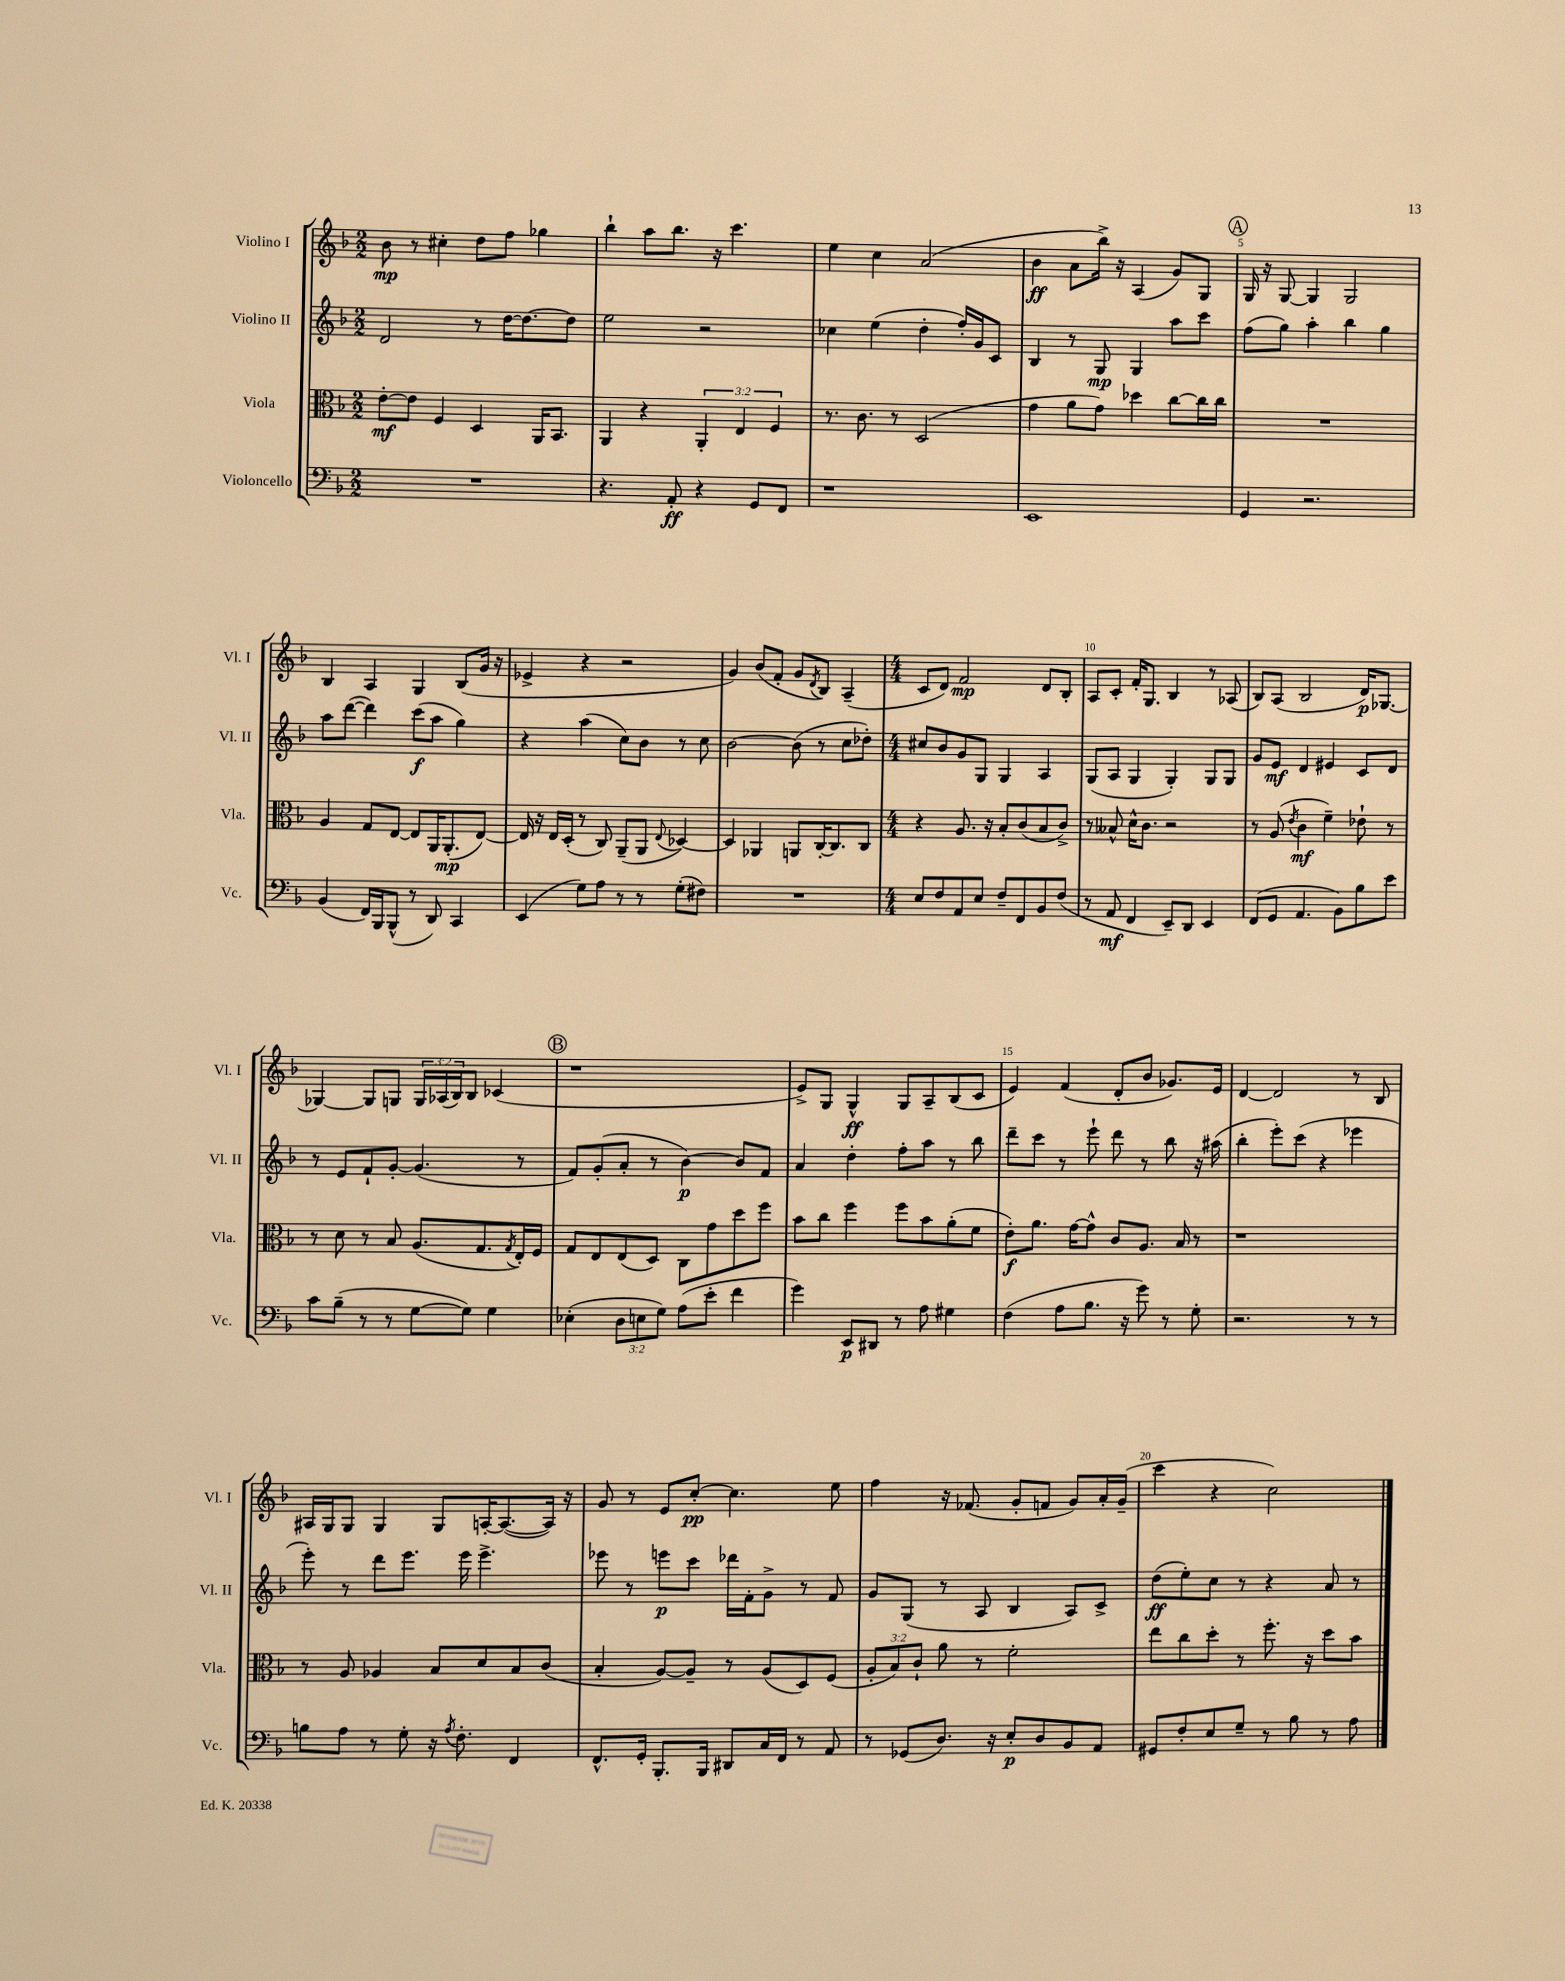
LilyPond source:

<<
\new StaffGroup <<
\new Staff = "s0" \with { instrumentName = "Violino I" shortInstrumentName = "Vl. I" } {
    \clef treble \key f \major \numericTimeSignature \time 2/2 \override Staff.TupletNumber.text = #tuplet-number::calc-fraction-text
    bes'8\mp r8 cis''4-. d''8 f''8 ges''4 |
    bes''4-! a''8 bes''8. r16 c'''4. |
    e''4 c''4 a'2( |
    bes'4\ff a'8 bes''16->) r16 a4( g'8) g8 |
    \mark \markup { \circle "A" } g16 r16 g8~ g4 g2 |
    bes4 a4 g4 bes8( g'16 r16 |
    ees'4-> r4 r2 |
    g'4) bes'8( f'8-. g'8 \acciaccatura { d'8 } bes8) a4--( |
    \numericTimeSignature \time 4/4 c'8 d'8) f'2\mp d'8 bes8-. |
    a8 c'8-. f'16-. g8. bes4 r8 aes8( |
    bes8) a8( bes2 d'16\p) ges8.~ |
    ges4~ ges8 g8 \tuplet 3/2 { g16 aes16( bes16) } bes8 ces'4( |
    \mark \markup { \circle "B" } r1 |
    e'8->) g8 g4-^\ff g8 a8-- bes8( c'8 |
    e'4) f'4( d'8-. bes'8 ges'8.) e'16 |
    d'4~ d'2 r8 bes8 |
    ais16 g16 g8 g4 g8 a16~-. a8.~( a16) r16 |
    g'8 r8 e'8 c''8~-.\pp c''4. e''8 |
    f''4 r16 fes'8.( g'8-. f'8 g'8) a'16-. g'16--( |
    c'''4 r4 c''2) \bar "|." |
}
\new Staff = "s1" \with { instrumentName = "Violino II" shortInstrumentName = "Vl. II" } {
    \clef treble \key f \major \numericTimeSignature \time 2/2
    d'2 r8 d''16~ d''8.~ d''8 |
    e''2 r2 |
    ces''4 e''4( d''4-. f''16-.) g'16 c'8 |
    bes4 r8 g8\mp g4 a''8 c'''8 |
    \mark \markup { \circle "A" } f''8( g''8) a''4-. bes''4 g''4 |
    a''8 d'''8~( d'''4) c'''8\f( a''8 g''4) |
    r4 a''4( c''8) bes'8 r8 c''8 |
    bes'2~ bes'8( r8 c''8 des''8-.) |
    \numericTimeSignature \time 4/4 cis''8 bes'8 g'8 g8 g4 a4 |
    g8( a8 g4 g4-.) g8 g8 |
    g'8 e'8\mf d'4 eis'4 c'8 d'8 |
    r8 e'8 f'8-! g'8~-. g'4.( r8 |
    \mark \markup { \circle "B" } f'8) g'8-.( a'8-. r8 bes'4~\p) bes'8 f'8 |
    a'4 d''4-. f''8-. a''8 r8 bes''8 |
    d'''8-- c'''8 r8 e'''8-! d'''8 r8 bes''8 r16 ais''16( |
    bes''4-. e'''8-.) c'''8( r4 ees'''4 |
    e'''8-.) r8 d'''8 e'''8. e'''16 e'''4.-> |
    ees'''8 r8 e'''8\p c'''8 des'''16 f'16-. g'8-> r8 f'8 |
    g'8 g8( r8 a8 bes4 a8) c'8-> |
    d''8\ff( e''8-.) c''8 r8 r4 a'8 r8 \bar "|." |
}
\new Staff = "s2" \with { instrumentName = "Viola" shortInstrumentName = "Vla." } {
    \clef alto \key f \major \numericTimeSignature \time 2/2 \override Staff.TupletNumber.text = #tuplet-number::calc-fraction-text
    e'8~-.\mf e'8 f4 d4 a,16 bes,8. |
    a,4 r4 \tuplet 3/2 { a,4-. e4 f4 } |
    r8. c'8. r8 d2( |
    g'4 a'8 g'8) des''4 c''8~ c''16 c''16 |
    \mark \markup { \circle "A" } R1 |
    a4 g8 e8~ e8 a,16 a,8.-.\mp( e8~) |
    e16 r16 e16 d16-.( r8 c8) a,8--( a,8 \appoggiatura { e8 } des4~) |
    des4 aes,4 a,8 c16~-. c8. c8 |
    \numericTimeSignature \time 4/4 r4 a8. r16 bes8-. c'8( bes8 c'8->) |
    r8 beses8-^ d'16-^ c'8. r2 |
    r8 a8( \acciaccatura { e'8 } c'4\mf f'4--) ees'8-! r8 |
    r8 d'8 r8 bes8 a8.( g8. \acciaccatura { g8 } e16-.) f16 |
    \mark \markup { \circle "B" } g8 e8 e8( d8) c8 g'8 d''8 f''8 |
    bes'8 c''8 f''4 f''8 bes'8 a'8-.( f'8 |
    e'8-.\f) a'8. g'16~ g'8-^ c'8 a8. bes16 r8 |
    r1 |
    r8 a8 aes4 bes8 d'8 bes8 c'8( |
    bes4-. a8~) a8-- r8 a8( d8) f8( |
    \tuplet 3/2 { a8-. bes8) c'8-! } a'8 r8 f'2-. |
    e''8 c''8 d''8-. r8 f''8.-. r16 d''8 bes'8 \bar "|." |
}
\new Staff = "s3" \with { instrumentName = "Violoncello" shortInstrumentName = "Vc." } {
    \clef bass \key f \major \numericTimeSignature \time 2/2 \override Staff.TupletNumber.text = #tuplet-number::calc-fraction-text
    R1 |
    r4. a,8-.\ff r4 g,8 f,8 |
    r1 |
    e,1 |
    \mark \markup { \circle "A" } g,4 r2. |
    bes,4( f,16) bes,,16 bes,,8-^( r8 d,8) c,4 |
    e,4( g8) a8 r8 r8 g8-.( fis8) |
    R1 |
    \numericTimeSignature \time 4/4 e8 f8 a,8 e8 f8-- f,8 bes,8 f8( |
    r8 a,8\mf f,4 e,8--) d,8 e,4 |
    f,8( g,8 a,4. bes,8) bes8 e'8 |
    c'8 bes8--( r8 r8 g8~ g8) g4 |
    \mark \markup { \circle "B" } ees4-.( \tuplet 3/2 { d8 e8 g8) } a8( e'8-. f'4 |
    g'4) e,8\p dis,8 r8 a8 gis4 |
    f4( a8 bes8. r16 g'8) r8 g8-. |
    r2. r8 r8 |
    b8 a8 r8 g8-. r16 \acciaccatura { a8 } f8.-. f,4 |
    f,8.-^ g,16-. bes,,8.-. bes,,16 dis,8 c16 f,16 r8 a,8 |
    r8 ges,8( d8.) r16 e8-.\p d8 bes,8 a,8 |
    gis,8 f8-. e8 g8-- r8 bes8 r8 a8 \bar "|." |
}
>>
>>
\layout { \context { \Score \override BarNumber.break-visibility = ##(#f #t #t) barNumberVisibility = #(every-nth-bar-number-visible 5) } }
